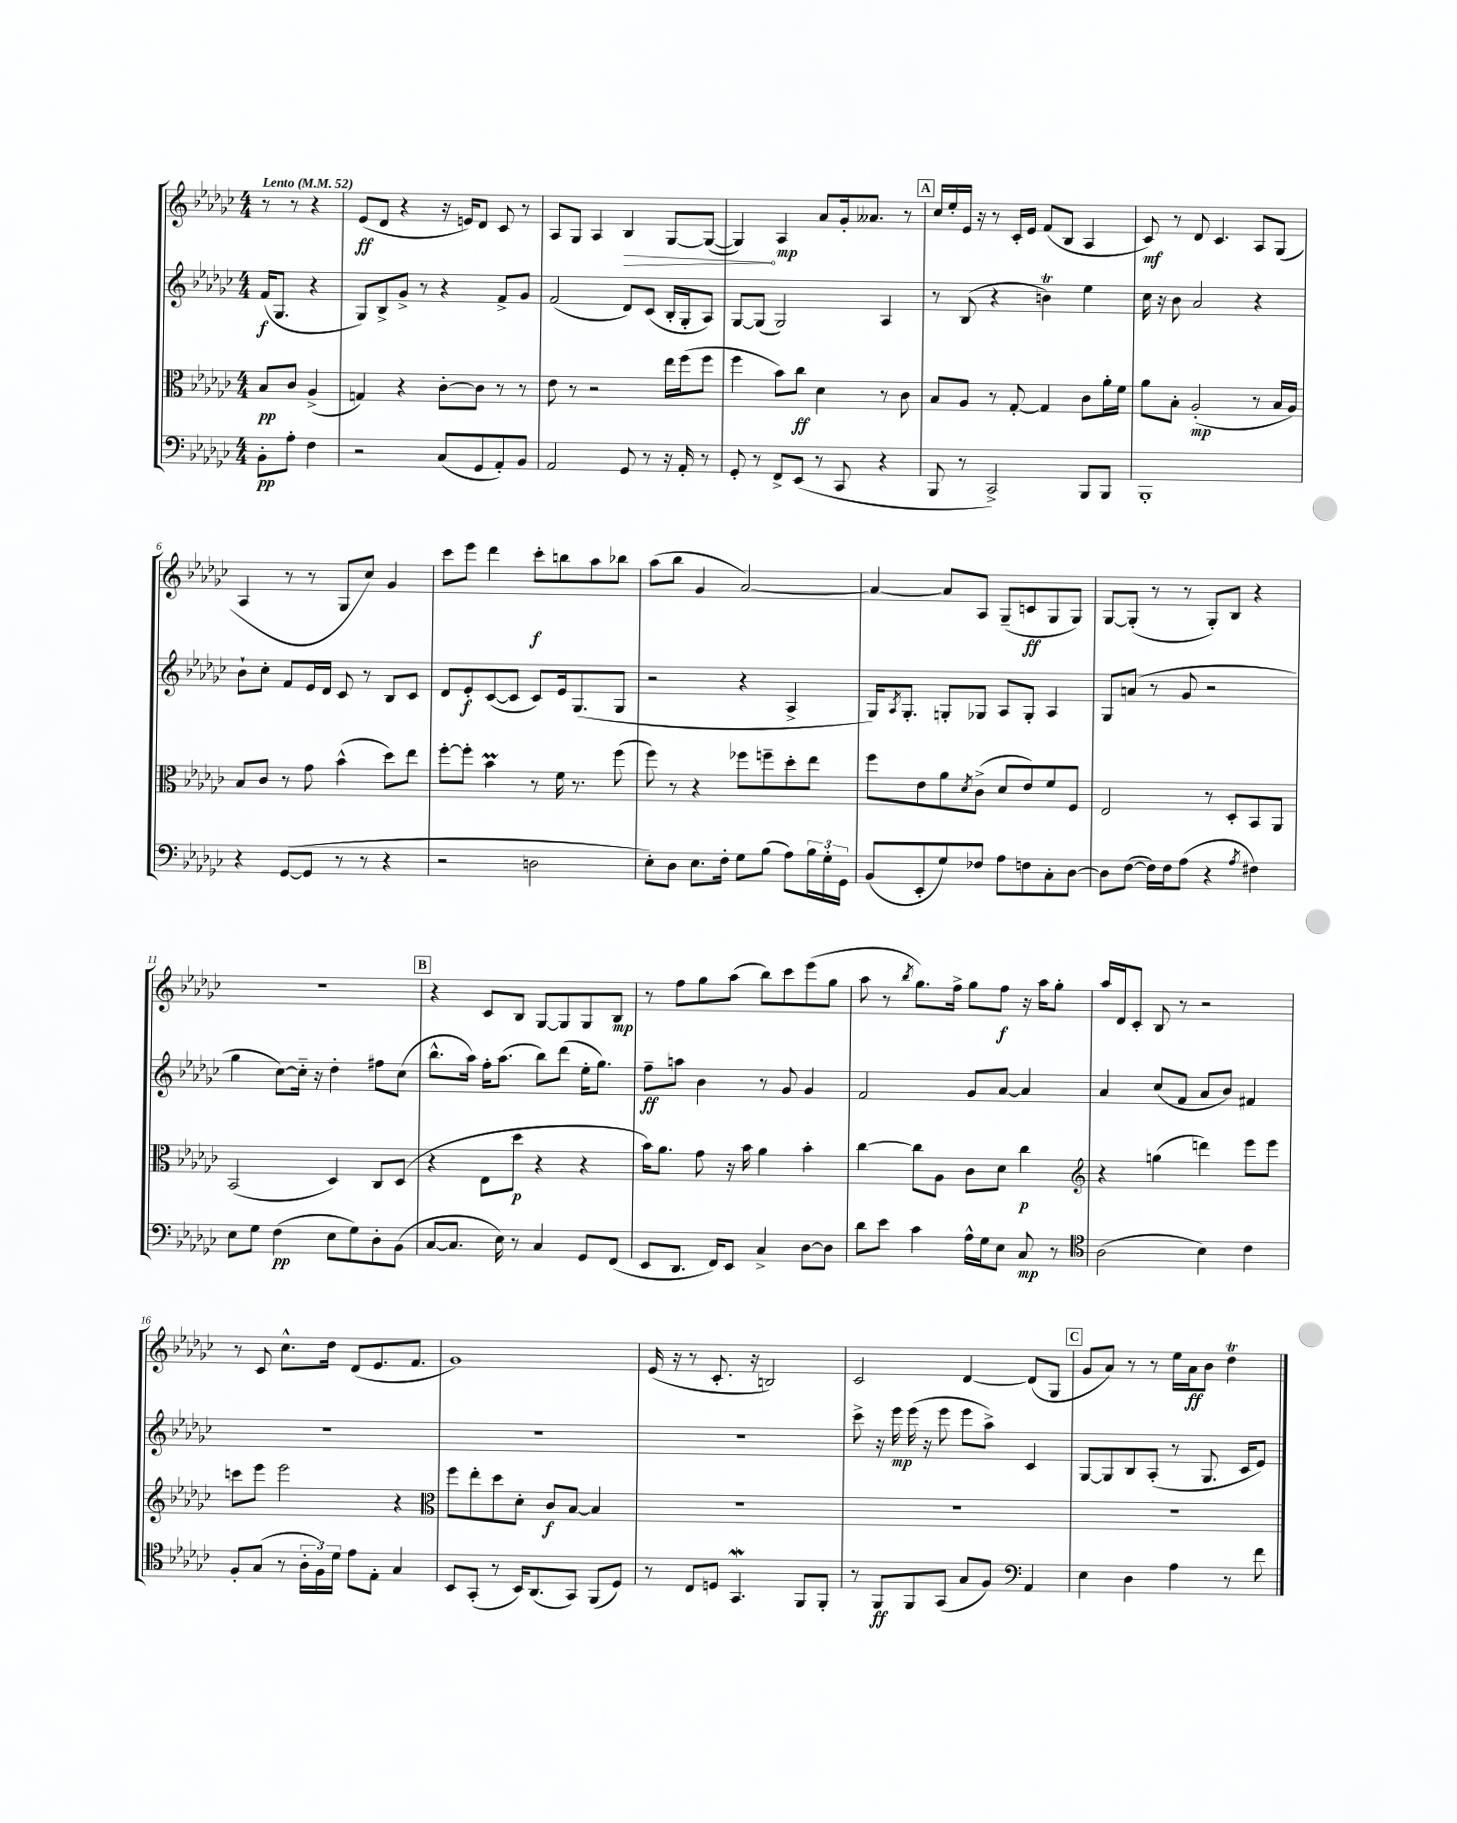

**kern	**kern	**kern	**kern
*staff4	*staff3	*staff2	*staff1
*clefF4	*clefC3	*clefG2	*clefG2
*k[b-e-a-d-g-c-]	*k[b-e-a-d-g-c-]	*k[b-e-a-d-g-c-]	*k[b-e-a-d-g-c-]
*M4/4	*M4/4	*M4/4	*M4/4
*MM52	*MM52	*MM52	*MM52
8BB-'	8B-	(16f	8r
.	.	8.G-	.
8A-'	8c-	.	8r
4F	(4A-^	4r	4r
=	=	=	=
2r	4G)	8G-)	(8e-
.	.	8B-^	8d-
.	4r	8g-^	4r
.	.	8r	.
(8C-	[8c-'	4r	16r
.	.	.	16e)
8GG-	8c-]	.	8d-
8AA-')	8r	8f^	8c-
8BB-	8r	8g-	8r
=	=	=	=
2AA-	8e-	(2f	8A-
.	8r	.	8G-
.	2r	.	4A-
8GG-	.	8d-)	4B-
8r	.	(8c-	.
16r	16ee-	16B-'	[8G-
16AA-'	(16ff	16G-'	.
8r	8ff	8A-)	(8G-_
=	=	=	=
8GG-'	4ff	[8G-	4G-])
8r	.	(8G-]	.
8FF^	8b-)	2G-)	4A-
(8EE-	8cc-	.	.
8r	4d-	.	8a-
8CC-	.	.	16g-'
.	.	.	8.a--
4r	8r	4A-	.
.	8c-	.	8r
=	=	=	=
8BBB-	8B-	8r	16cc-
.	.	.	16ee-'
8r	8A-	(8B-	16e-
.	.	.	16r
2CC-^)	8r	4r	8r
.	[8G-'	.	16c-'
.	.	.	16e-
.	4G-]	4b)	(8f
.	.	.	8B-
8BBB-	8c-	4ee-	4A-
8BBB-	16a-'	.	.
.	16f	.	.
=	=	=	=
1BBB-'	8a-	16cc-	8c-)
.	.	16r	.
.	8B-'	8b-	8r
.	(2A-'	2a-	8d-
.	.	.	4.c-
.	8r	4r	8A-
.	16B-	.	(8G-
.	16A-)	.	.
=	=	=	=
4r	8B-	8b-`	4A-
.	8c-	8cc-'	.
([8GG-	8r	8f	8r
8GG-]	8g-	16e-	8r
.	.	16d-	.
8r	(4b-^^	8c-	8G-
8r	.	8r	8cc-)
4r	8dd-)	8B-	4g-
.	8ee-	8c-	.
=	=	=	=
2r	[8ff'	8d-	8ccc-
.	8ff']	8e-'	8eee-
.	4b-	([8c-	4ddd-
.	.	8c-]	.
2D	8r	8c-)	8ccc-'
.	16f	16e-	8bb
.	8.r	(8.G-	.
.	.	.	8aa-
.	(8ff	8G-	8bb-
=	=	=	=
8E-')	8ff)	2r	(8aa-
8D-	8r	.	8bb-
8.E-	4r	.	4g-
16F'	.	.	.
8G-	8ff-	4r	[2a-)
(8B-	8ff~	.	.
8A-)	8dd-'	4A-^	.
24B-	8ee-	.	.
24G-'	.	.	.
24GG-	.	.	.
=	=	=	=
(8BB-	8ff	16G-)	4a-_
.	.	8qA-	.
.	.	8.G-'	.
8EE-'	8e-	.	.
8G-)	8a-	8G'	8a-]
.	8qd-	.	.
8F-	(8c-^	8G-	8A-
8A-	8d-	8A-	(8G-~
8F	8e-)	8G-'	8c
8C-'	8f	4A-	8G-
[8D-	8F	.	8G-)
=	=	=	=
8D-]	2E-	8G-	[8G-
([8F	.	(8a	(8G-']
16F])	.	8r	8r
16F	.	.	.
(8A-	.	8g-	8r
4r	8r	2r	8G-')
.	8D-'	.	8B-
8qA-	.	.	.
4F#)	8BB-	.	4r
.	8AA-	.	.
=	=	=	=
8E-	(2BB-	4gg-	1r
8G-	.	.	.
(4F	.	[8cc-)	.
.	.	16cc-'~]	.
.	.	16r	.
8E-	4D-)	4dd-'	.
8G-)	.	.	.
8D-'	8C-	8ff#	.
(8BB-	(8D-	(8cc-	.
=	=	=	=
[8C-	4r	8.bb-^^	4r
8.C-]	.	.	.
.	.	16aa-)	.
.	8E-	16ff'	8c-
16E-)	.	(8.aa-	.
8r	8dd-	.	8B-
4C-	4r	8bb-)	[8G-
.	.	(8ddd-	8G-]
8GG-	4r	16ee-'	8G-
.	.	8.gg-)	.
(8FF	.	.	8B-
=	=	=	=
8EE-	16b-)	8ff~	8r
.	8.a-	.	.
8.DD-	.	8aa	8ff
.	8g-	4b-	8gg-
16FF)	.	.	.
8EE-	16r	.	(8aa-
.	16b-	.	.
4C-^	4a-	8r	8bb-)
.	.	8g-	8ccc-
[8D-	4b-'	4g-	(8eee-
8D-]	.	.	8gg-
=	=	=	=
8d-	[4cc-	2f	8aa-
8e-	.	.	8r
.	.	.	8qbb-
4c-	8cc-]	.	8.gg-)
.	8A-	.	.
.	.	.	16ff^
16A-^^	8c-	8g-	8gg-
16G-	.	.	.
8E-	8d-	[8a-	8ff
8C-	4cc-	4a-]	16r
.	.	.	16aa-
8r	.	.	8gg-'
=	=	=	=
*clefC4	*clefG2	*	*
(2A-	4r	4a-	16aa-
.	.	.	16d-
.	.	.	8c-'
.	(4gg	(8cc-	8B-
.	.	8f	8r
4B-)	4ddd)	8a-	2r
.	.	8b-)	.
4c-	8eee-	4f#	.
.	8eee-	.	.
=	=	=	=
8F'	8ccc	1r	8r
(8G-	8eee-	.	8c-
8r	2eee-	.	8.cc-^^
24A-'	.	.	.
24F)	.	.	.
.	.	.	16dd-
24d-	.	.	.
8e-	.	.	(8d-
8E-'	.	.	8.e-
4G-	4r	.	.
.	.	.	8.f
=	=	=	=
*	*clefC3	*	*
8BB-	8ff	1r	1g-)
(8GG-'	8ee-'	.	.
8r	8dd-	.	.
16BB-)	8d-'	.	.
(8.AA-	.	.	.
.	8c-	.	.
8GG-)	[8B-	.	.
(8FF	4B-]	.	.
8D-)	.	.	.
=	=	=	=
8r	1r	1r	(16e-
.	.	.	16r
8C-	.	.	8r
8D	.	.	8.c-'
4.GG-	.	.	.
.	.	.	16r
.	.	.	2B)
8FF	.	.	.
8FF'	.	.	.
=	=	=	=
8r	1r	8ccc-^	2c-
8FF	.	16r	.
.	.	16eee-	.
8FF	.	(16eee-	.
.	.	16r	.
(8GG-	.	8eee-	.
8G-	.	8eee-	[4d-
8F)	.	8aa-^)	.
*clefF4	*	*	*
4AA-	.	4c-	(8d-]
.	.	.	8G-
=	=	=	=
4E-	1r	[8G-	8g-
.	.	8G-]	8a-)
4D-	.	8B-	8r
.	.	(8A-'	8r
4A-	.	8r	16ee-
.	.	.	16a-
.	.	8.G-	8b-
8r	.	.	4dd-
.	.	16c-	.
8f	.	8e-)	.
==	==	==	==
*-	*-	*-	*-
